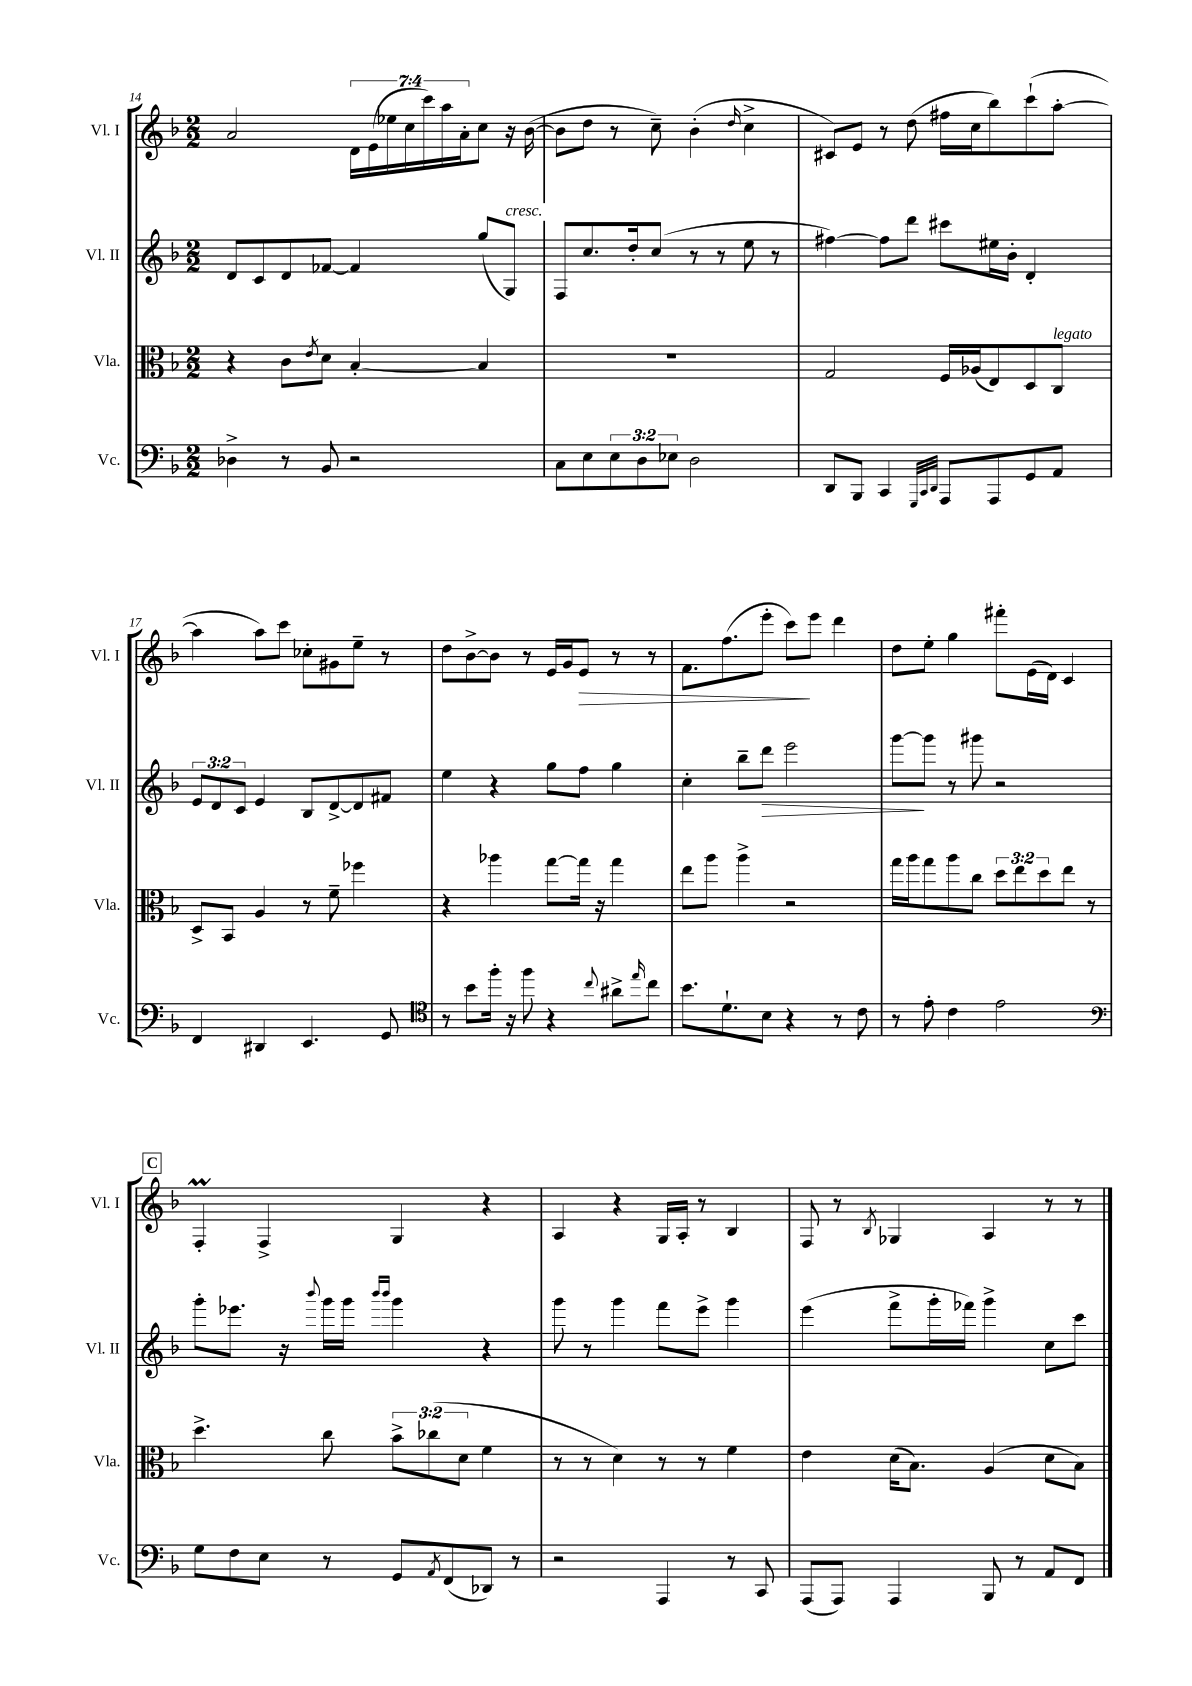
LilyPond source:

<<
\new StaffGroup <<
\new Staff = "s0" \with { instrumentName = "Vl. I" shortInstrumentName = "Vl. I" } {
    \clef treble \key f \major \numericTimeSignature \time 2/2 \override Staff.TupletNumber.text = #tuplet-number::calc-fraction-text
    a'2 \tuplet 7/4 { d'16 e'16( ees''16 c''16 c'''16) a''16 a'16-. } c''8 r16 bes'16~( |
    bes'8 d''8 r8 c''8--) bes'4-.( \grace { d''16 } c''4-> |
    cis'8) e'8 r8 d''8( fis''16 c''16 bes''8) c'''8-!( a''8~-. |
    a''4 a''8) c'''8 ces''8-. gis'8 e''8-- r8 |
    d''8 bes'8~-> bes'8 r8 e'16 g'16 e'8\> r8 r8 |
    f'8. f''8.( e'''8-. c'''8\!) e'''8 d'''4 |
    d''8 e''8-. g''4 fis'''8-. e'16( d'16) c'4 |
    \mark \markup { \box "C" } f4-.\prall f4-> g4 r4 |
    a4 r4 g16 a16-. r8 bes4 |
    f8 r8 \acciaccatura { bes8 } ges4 a4 r8 r8 \bar "|." |
}
\new Staff = "s1" \with { instrumentName = "Vl. II" shortInstrumentName = "Vl. II" } {
    \clef treble \key f \major \numericTimeSignature \time 2/2 \override Staff.TupletNumber.text = #tuplet-number::calc-fraction-text
    d'8 c'8 d'8 fes'8~ fes'4 g''8( g8^\markup { \italic "cresc." }) |
    f8 c''8. d''16-. c''8( r8 r8 e''8 r8 |
    fis''4~) fis''8 d'''8 cis'''8 eis''16 bes'16-. d'4-. |
    \tuplet 3/2 { e'8 d'8 c'8 } e'4 bes8 d'8~-> d'8 fis'8 |
    e''4 r4 g''8 f''8 g''4 |
    c''4-. bes''8-- d'''8\> e'''2 |
    g'''8~\! g'''8 r8 gis'''8 r2 |
    \mark \markup { \box "C" } g'''8-. ees'''8. r16 \appoggiatura { bes'''8 } g'''16 g'''16 \grace { bes'''16 bes'''16 } g'''4 r4 |
    g'''8 r8 g'''4 f'''8 e'''8-> g'''4 |
    e'''4( f'''8-> g'''16-. fes'''16) g'''4-> c''8 c'''8 \bar "|." |
}
\new Staff = "s2" \with { instrumentName = "Vla." shortInstrumentName = "Vla." } {
    \clef alto \key f \major \numericTimeSignature \time 2/2 \override Staff.TupletNumber.text = #tuplet-number::calc-fraction-text
    r4 c'8 \acciaccatura { e'8 } d'8 bes4~-. bes4 |
    R1 |
    g2 f16 aes16( e8) d8 c8^\markup { \italic "legato" } |
    d8-> bes,8 a4 r8 f'8-- fes''4 |
    r4 aes''4 g''8~ g''16 r16 g''4 |
    e''8 a''8 a''4-> r2 |
    g''16 a''16 g''8 a''8 c''8 \tuplet 3/2 { d''8 e''8 d''8 } e''8 r8 |
    \mark \markup { \box "C" } d''4.-> c''8 \tuplet 3/2 { bes'8-> ces''8( d'8 } f'4 |
    r8 r8 d'4) r8 r8 f'4 |
    e'4 d'16( bes8.) a4( d'8 bes8) \bar "|." |
}
\new Staff = "s3" \with { instrumentName = "Vc." shortInstrumentName = "Vc." } {
    \clef bass \key f \major \numericTimeSignature \time 2/2 \override Staff.TupletNumber.text = #tuplet-number::calc-fraction-text
    des4-> r8 bes,8 r2 |
    c8 e8 \tuplet 3/2 { e8 d8 ees8 } d2 |
    d,8 bes,,8 c,4 \grace { g,,32 c,32 d,32 } a,,8 a,,8 g,8 a,8 |
    f,4 dis,4 e,4. g,8 |
    \clef tenor r8 bes'8 f''16-. r16 f''8 r4 \appoggiatura { c''8 } ais'8-> \grace { e''16 } c''8 |
    bes'8. d'8.-! bes8 r4 r8 c'8 |
    r8 e'8-. c'4 e'2 |
    \mark \markup { \box "C" } \clef bass g8 f8 e8 r8 g,8 \acciaccatura { a,8 } f,8( des,8) r8 |
    r2 a,,4 r8 c,8 |
    a,,8( a,,8) a,,4 bes,,8 r8 a,8 f,8 \bar "|." |
}
>>
>>
\layout { \context { \Score currentBarNumber = #14 } }
